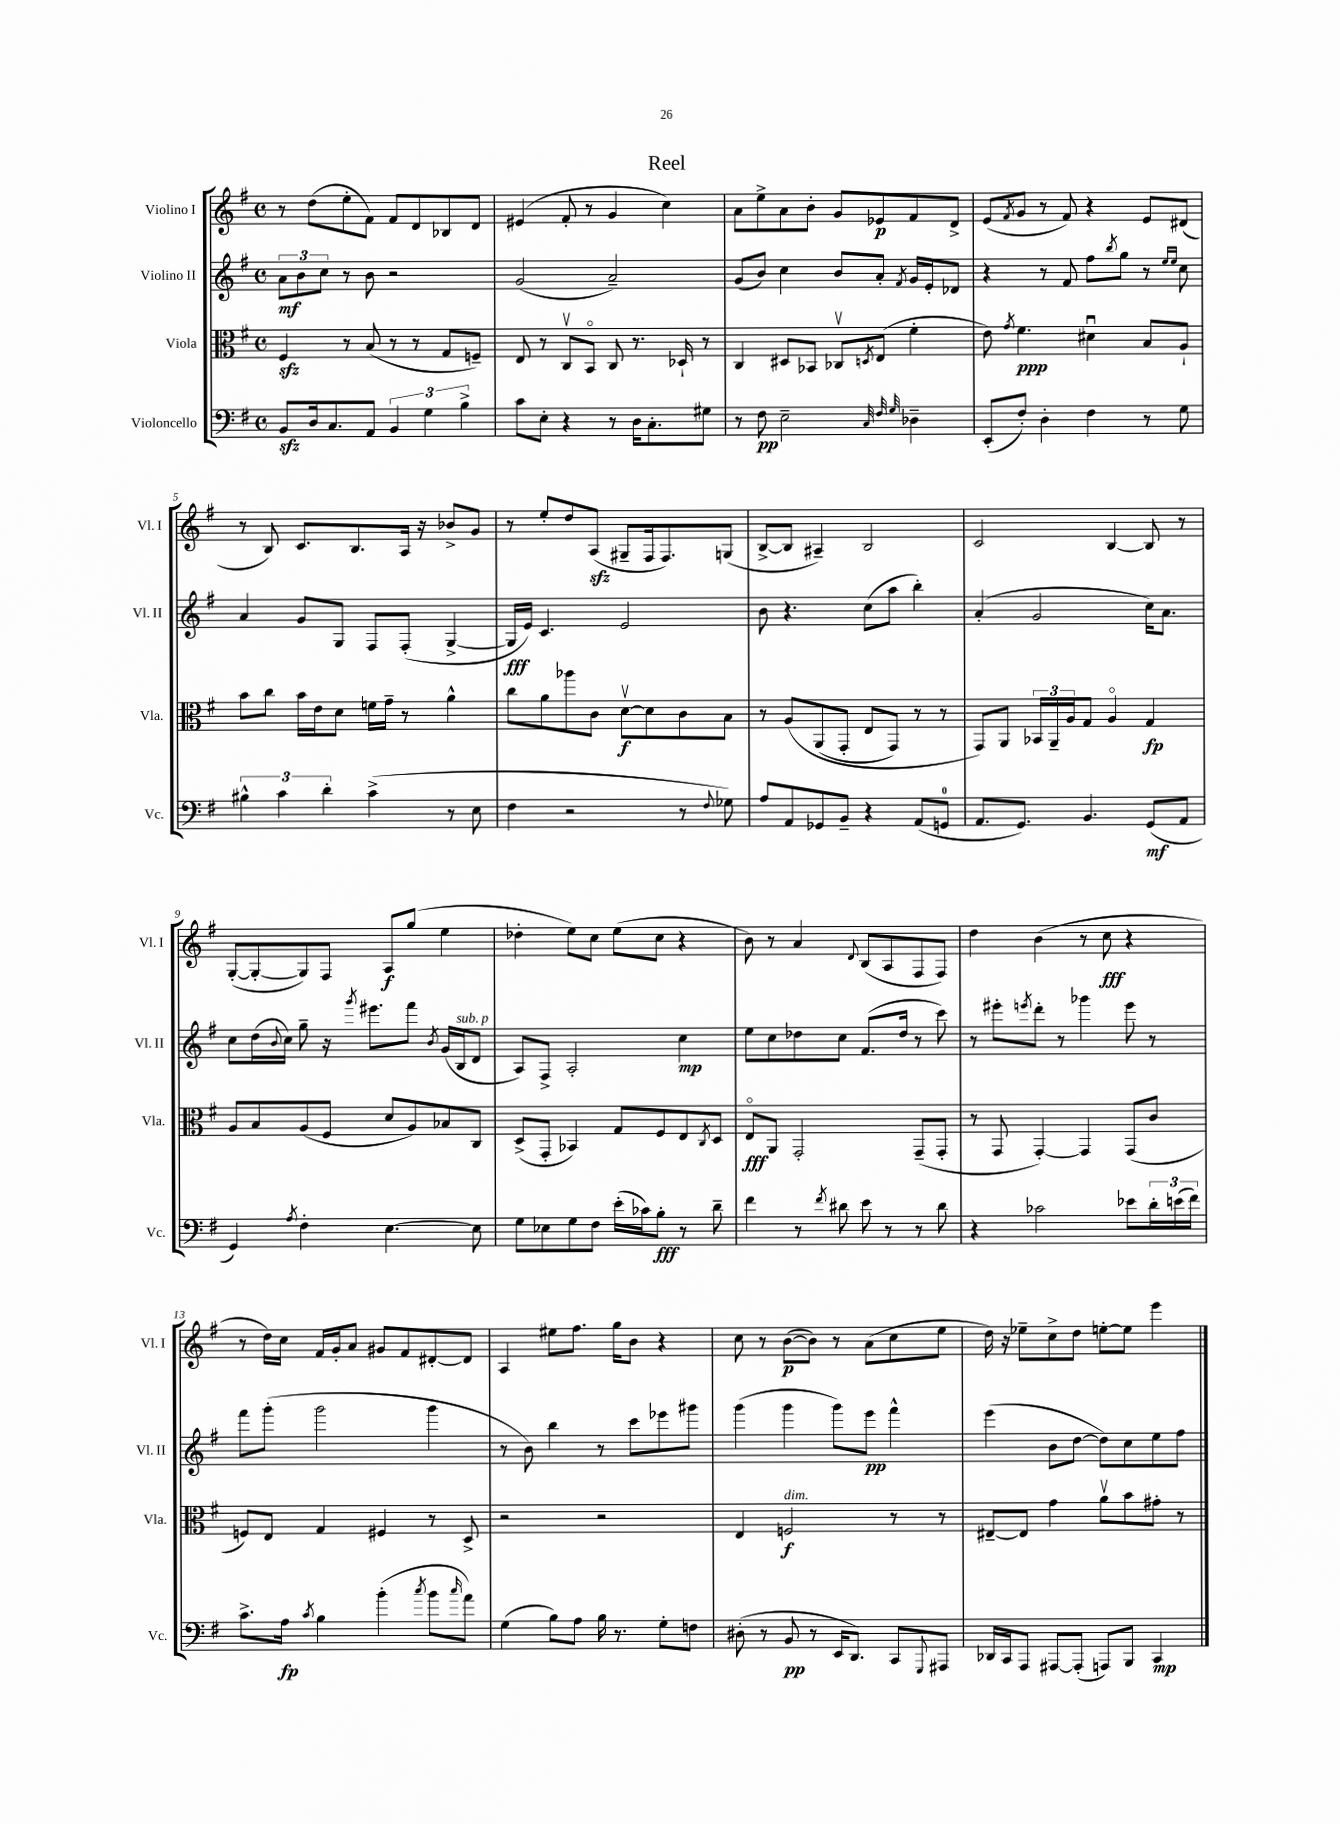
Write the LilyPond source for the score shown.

\header { title = "Reel" }
<<
\new StaffGroup <<
\new Staff = "s0" \with { instrumentName = "Violino I" shortInstrumentName = "Vl. I" } {
    \clef treble \key g \major \defaultTimeSignature \time 4/4
    r8 d''8( e''8-. fis'8) fis'8 d'8 bes8 d'8 |
    eis'4( fis'8-. r8 g'4 c''4) |
    a'8 e''8-> a'8 b'8-. g'8 ees'8\p fis'8 d'8-> |
    e'8( \acciaccatura { fis'8 } g'8 r8 fis'8) r4 e'8 dis'8( |
    r8 b8) c'8. b8. a16 r16 bes'8-> g'8 |
    r8 e''8-. d''8 a8\sfz( gis8-- fis16 fis8.) g8( |
    b8~-> b8 ais4--) b2 |
    c'2 b4~ b8 r8 |
    g8~-.( g8~-. g8) fis8 a8\f g''8( e''4 |
    des''4-. e''8) c''8 e''8( c''8 r4 |
    b'8) r8 a'4 \appoggiatura { d'8 } b8( a8 fis8 fis8) |
    d''4 b'4( r8 c''8\fff r4 |
    r8 d''16) c''16 fis'16 g'16-. a'8 gis'8 fis'8 dis'8~-. dis'8 |
    a4 eis''8 fis''8. g''16 b'8 r4 |
    c''8 r8 b'8~\p( b'8) r8 a'8( c''8 e''8 |
    d''16) r16 ees''8-- c''8-> d''8 e''8~-. e''8 e'''4 \bar "|." |
}
\new Staff = "s1" \with { instrumentName = "Violino II" shortInstrumentName = "Vl. II" } {
    \clef treble \key g \major \defaultTimeSignature \time 4/4
    \tuplet 3/2 { a'8\mf b'8 c''8 } r8 b'8 r2 |
    g'2( a'2--) |
    g'8( b'8) c''4 b'8 a'8-. \acciaccatura { fis'8 } g'16 e'16-. des'8 |
    r4 r8 fis'8 fis''8 \acciaccatura { b''8 } g''8 r8 \grace { e''16 e''16 } c''8 |
    a'4 g'8 g8 fis8 fis8-.( g4~-> |
    g16\fff e'16) c'4. e'2 |
    b'8 r4. c''8( a''8 b''4-.) |
    a'4-.( g'2 c''16) a'8. |
    c''8 d''16( \appoggiatura { b'8 } c''16) g''8-- r16 \acciaccatura { g'''8 } eis'''8. fis'''8 \acciaccatura { b'8 } g'16( b16^\markup { \italic "sub. p" } d'8 |
    a8) fis8-> a2-. c''4\mp |
    e''8 c''8 des''8 c''8 fis'8.( des''16 r8 c'''8) |
    r8 eis'''8-. \acciaccatura { e'''8 } d'''8-. r8 ges'''4 e'''8 r8 |
    fis'''8 g'''8-.( g'''2 g'''4 |
    r8 b'8) b''4 r8 c'''8 ees'''8 gis'''8 |
    g'''4( g'''4 g'''8) e'''8\pp fis'''4-^ |
    e'''4( b'8 d''8~ d''8) c''8 e''8 fis''8 \bar "|." |
}
\new Staff = "s2" \with { instrumentName = "Viola" shortInstrumentName = "Vla." } {
    \clef alto \key g \major \defaultTimeSignature \time 4/4
    fis4\sfz r8 b8( r8 r8 g8 f8--) |
    e8 r8 c8\upbow b,8\flageolet c8 r8. des16-! r8 |
    c4 dis8 bes,8 ces8\upbow \acciaccatura { d8 } e8( fis'4-. |
    e'8) \acciaccatura { g'8 } fis'4.\ppp dis'4\downbow b8 a8-! |
    b'8 c''8 b'16 e'16 d'8 f'16 g'16-- r8 a'4-^ |
    c''8 a'8 aes''8 c'8 d'8~\upbow\f d'8 c'8 b8 |
    r8 a8\( a,8( g,8-. e8 g,8) r8 r8 |
    g,8\) a,8 \tuplet 3/2 { bes,16 a,16-- a16 } g8 a4\flageolet g4\fp |
    a8 b8 a8( fis8 d'8 a8) bes8 c8 |
    d8->( g,8-. bes,4) g8 fis8 e8 \acciaccatura { c8 } d8 |
    e8\flageolet\fff a,8 g,2-. g,8--( g,8-. |
    r8 g,8 g,4~-.) g,4 g,8( c'8 |
    f8) e8 g4 fis4 r8 d8-> |
    r2 r2 |
    e4 f2\f^\markup { \italic "dim." } r8 r8 |
    eis8~-- eis8 g'4 a'8\upbow b'8 gis'8-. r8 \bar "|." |
}
\new Staff = "s3" \with { instrumentName = "Violoncello" shortInstrumentName = "Vc." } {
    \clef bass \key g \major \defaultTimeSignature \time 4/4
    b,8\sfz d16 c8. a,8 \tuplet 3/2 { b,4 g4 b4-> } |
    c'8 e8-. r4 r8 d16 c8.-. gis8 |
    r8 fis8\pp e2-- \grace { c32 fis32 g32 } des4-- |
    e,8-.( fis8-.) d4-. fis4 r8 g8 |
    \tuplet 3/2 { bis4-^ c'4 d'4-. } c'4->( r8 e8 |
    fis4 r2 r8 \appoggiatura { fis8 } ges8) |
    a8 a,8 ges,8 b,8-- r4 a,8( g,8-0 |
    a,8. g,8.) b,4. g,8\mf( a,8 |
    g,4) \acciaccatura { a8 } fis4-. e4.~ e8 |
    g8 ees8 g8 fis8 e'16-.( ces'16) b8-.\fff r8 d'8-- |
    fis'4 r8 \acciaccatura { fis'8 } dis'8 e'8 r8 r8 dis'8 |
    r4 ces'2 ees'8 \tuplet 3/2 { d'16-. e'16( fis'16) } |
    c'8.-> a16\fp \acciaccatura { c'8 } b4 b'4-.( \acciaccatura { c''8 } b'8 \grace { c''16 } a'8) |
    g4( b8) a8 b16 r8. g8-. f8 |
    dis8-.( r8 b,8\pp r8 e,16 d,8.) c,8 \appoggiatura { g,,8 } ais,,8 |
    des,16 c,16 a,,8 ais,,8~ ais,,8-.( a,,8) b,,8 c,4\mp \bar "|." |
}
>>
>>
